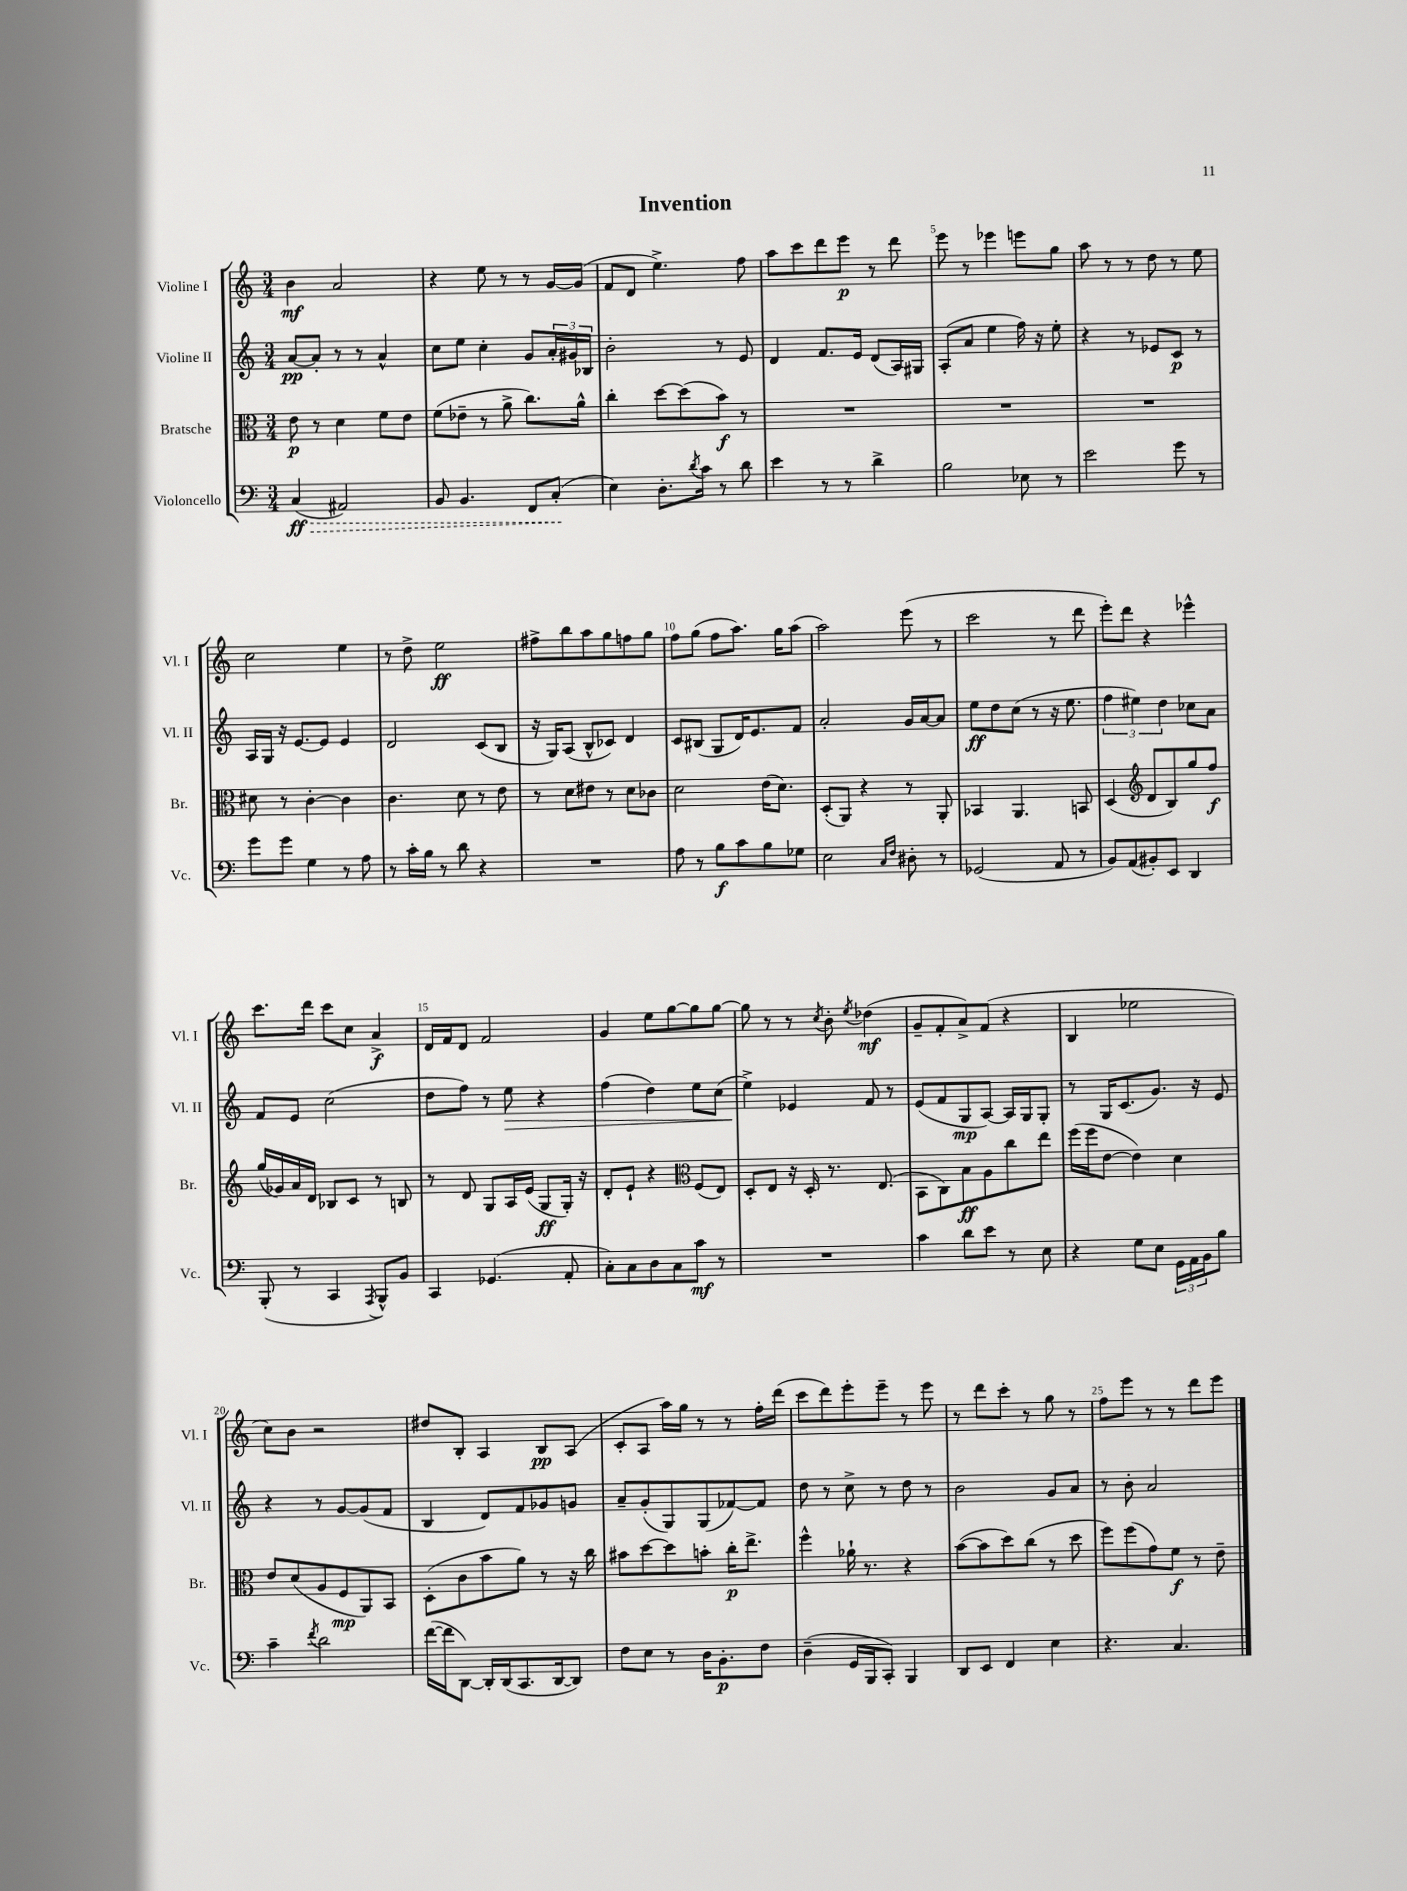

**kern	**kern	**kern	**kern
*staff4	*staff3	*staff2	*staff1
*clefF4	*clefC3	*clefG2	*clefG2
*k[]	*k[]	*k[]	*k[]
*M3/4	*M3/4	*M3/4	*M3/4
(4C	8e	[8a	4b
.	8r	8a']	.
2AA#)	4d	8r	2a
.	.	8r	.
.	8f	4a^^	.
.	8e	.	.
=	=	=	=
8BB	(8f	8cc	4r
4.BB	8e-~	8ee	.
.	8r	4cc'	8ee
.	8a^	.	8r
8FF	8.cc)	8g	8r
(8C'	.	24a'	[16g
.	.	24g#	.
.	16a^^	.	(16g]
.	.	24B-	.
=	=	=	=
4E)	4cc'	2b'	8f
.	.	.	8d
8.D'	[8dd	.	4.ee^)
.	(8dd]	.	.
8qd	.	.	.
16c	.	.	.
8r	8b)	8r	.
8d	8r	8e	8ff
=	=	=	=
4e	2.r	4d	8aa
.	.	.	8ccc
8r	.	8.f	8ddd
8r	.	.	8eee
.	.	16e	.
4d^	.	(8d	8r
.	.	16A)	8ddd
.	.	16G#	.
=	=	=	=
2B	2.r	(8A'	8eee
.	.	8a	8r
.	.	4ee	4eee-
8E-	.	16ff)	8eee
.	.	16r	.
8r	.	8ee'	8gg
=	=	=	=
2e	2.r	4r	8aa
.	.	.	8r
.	.	8r	8r
.	.	8e-	8dd
8g	.	8c	8r
8r	.	8r	8ee
=	=	=	=
8g	8d#	16A	2cc
.	.	16G	.
8g	8r	16r	.
.	.	[8.e	.
4G	[4c'	.	.
.	.	8e]	.
8r	4c]	4e	4ee
8A	.	.	.
=	=	=	=
8r	4.c	2d	8r
16c'	.	.	8dd^
16B	.	.	.
8r	.	.	2ee
8d	8d	.	.
4r	8r	(8c	.
.	8e	8B	.
=	=	=	=
2.r	8r	16r	8ff#^
.	.	16G)	.
.	8d	(8A	8bb
.	8e#	8B^^	8aa
.	8r	8c-)	8gg
.	8d	4d	8ff
.	8c-	.	8gg
=	=	=	=
8A	2d	8c	8ff
8r	.	(8B#	(8gg
8B	.	8G	8ff
8c	.	16d)	8.aa)
.	.	8.e	.
8B	(16e	.	.
.	8.d)	.	16gg
8G-	.	8f	(8aa
=	=	=	=
2E	(8D'	2a'	2aa)
.	8AA)	.	.
.	4r	.	.
16qqC	.	.	.
16qqF	.	.	.
8D#'	8r	16g	(8eee
.	.	[16a	.
8r	8AA'	8a]	8r
=	=	=	=
(2GG-	4BB-	8ee	2ccc
.	.	8dd	.
.	4.AA	(8cc	.
.	.	8r	.
8AA	.	16r	8r
.	.	8.ee	.
8r	8BB	.	8ddd
=	=	=	=
8BB)	(4D	6ff	8eee')
(8AA	.	.	8ddd
.	.	6ee#)	.
*	*clefG2	*	*
8BB#')	8d	.	4r
.	.	6dd	.
8EE	8B)	.	.
4DD	8gg	8cc-	4eee-^^
.	8ff	8a	.
=	=	=	=
(8BBB'	(16gg	8f	8.ccc
.	16g-)	.	.
8r	16a	8e	.
.	16d	.	16ddd
4CC	8B-	(2cc	8ccc
.	8c	.	8cc
8qAAA	.	.	.
8BBB^^)	8r	.	4a^
8BB	8B	.	.
=	=	=	=
4CC	8r	8dd	16d
.	.	.	16f
.	8d	8ff)	8d
(4.GG-	8G	8r	2f
.	16A	8ee	.
.	(16e	.	.
.	8G	4r	.
8AA'	16G')	.	.
.	16r	.	.
=	=	=	=
8C')	8d'	(4ff	4g
8C	8e`	.	.
8D	4r	4dd)	8ee
8C	.	.	[8gg
*	*clefC3	*	*
8c	(8F	8ee	8gg]
8r	8E)	(8cc	[8gg
=	=	=	=
2.r	8D'	4ee^)	8gg]
.	8E	.	8r
.	16r	4e-	8r
.	16D'	.	.
.	.	.	8qcc
.	8.r	.	8b'
.	.	.	8qee
.	.	8f	(4dd-
.	(8.E	.	.
.	.	8r	.
=	=	=	=
4c	8BB	(8e	8g~
.	8C)	8f	8f'
8d	8B	8G	8a^)
8e	8A	[8A)	(8f
8r	8cc	16A]	4r
.	.	16G	.
8E	8ee	8G'	.
=	=	=	=
4r	(16ff	8r	4B
.	16ff	.	.
.	[8e	16G	.
.	.	(8.c	.
8G	4e])	.	2ee-
8E	.	8.g)	.
24GG	4d	.	.
24AA	.	.	.
.	.	16r	.
24BB	.	.	.
8B	.	8e	.
=	=	=	=
4c~	8e	4r	8cc)
.	(8d	.	8b
8qf	.	.	.
2d	8A	8r	2r
.	8F	[8g	.
.	8AA)	(8g]	.
.	8BB	8f	.
=	=	=	=
([16f	(8D'	4B	8dd#
16f]	.	.	.
[8DD)	8c	.	8B'
16DD']	8b	8d)	4A
(16DD	.	.	.
8.CC	8a)	8f	.
.	8r	8g-	8B
[16DD	.	.	.
8DD])	16r	8g	(8A
.	16cc	.	.
=	=	=	=
8F	8b#	8a~	8c'
8E	[8dd	(8g'	8A
8r	8dd]	8G)	16aa)
.	.	.	16gg
16D	8b'	(8G	8r
8.BB'	.	.	.
.	16cc'	[8f-)	8r
.	8.ee^	.	.
8F	.	8f-]	16ff'
.	.	.	(16ddd
=	=	=	=
(4D~	4ff^^	8dd	8ccc
.	.	8r	8ddd)
16GG	16a-`	8cc^	8eee'
16BBB	8.r	.	.
8CC')	.	8r	8eee~
4BBB	4r	8dd	8r
.	.	8r	8eee
=	=	=	=
8DD	([8b	2b	8r
8EE	8b]	.	8ddd
4FF	8dd)	.	8ccc'
.	(8cc	.	8r
4E	8r	8g	8gg
.	8dd	8a	8r
=	=	=	=
4.r	8ff)	8r	8ff
.	(8ff	8b'	8eee
.	8g)	2a	8r
4.C	8f	.	8r
.	8r	.	8ddd
.	8e~	.	8eee
==	==	==	==
*-	*-	*-	*-
